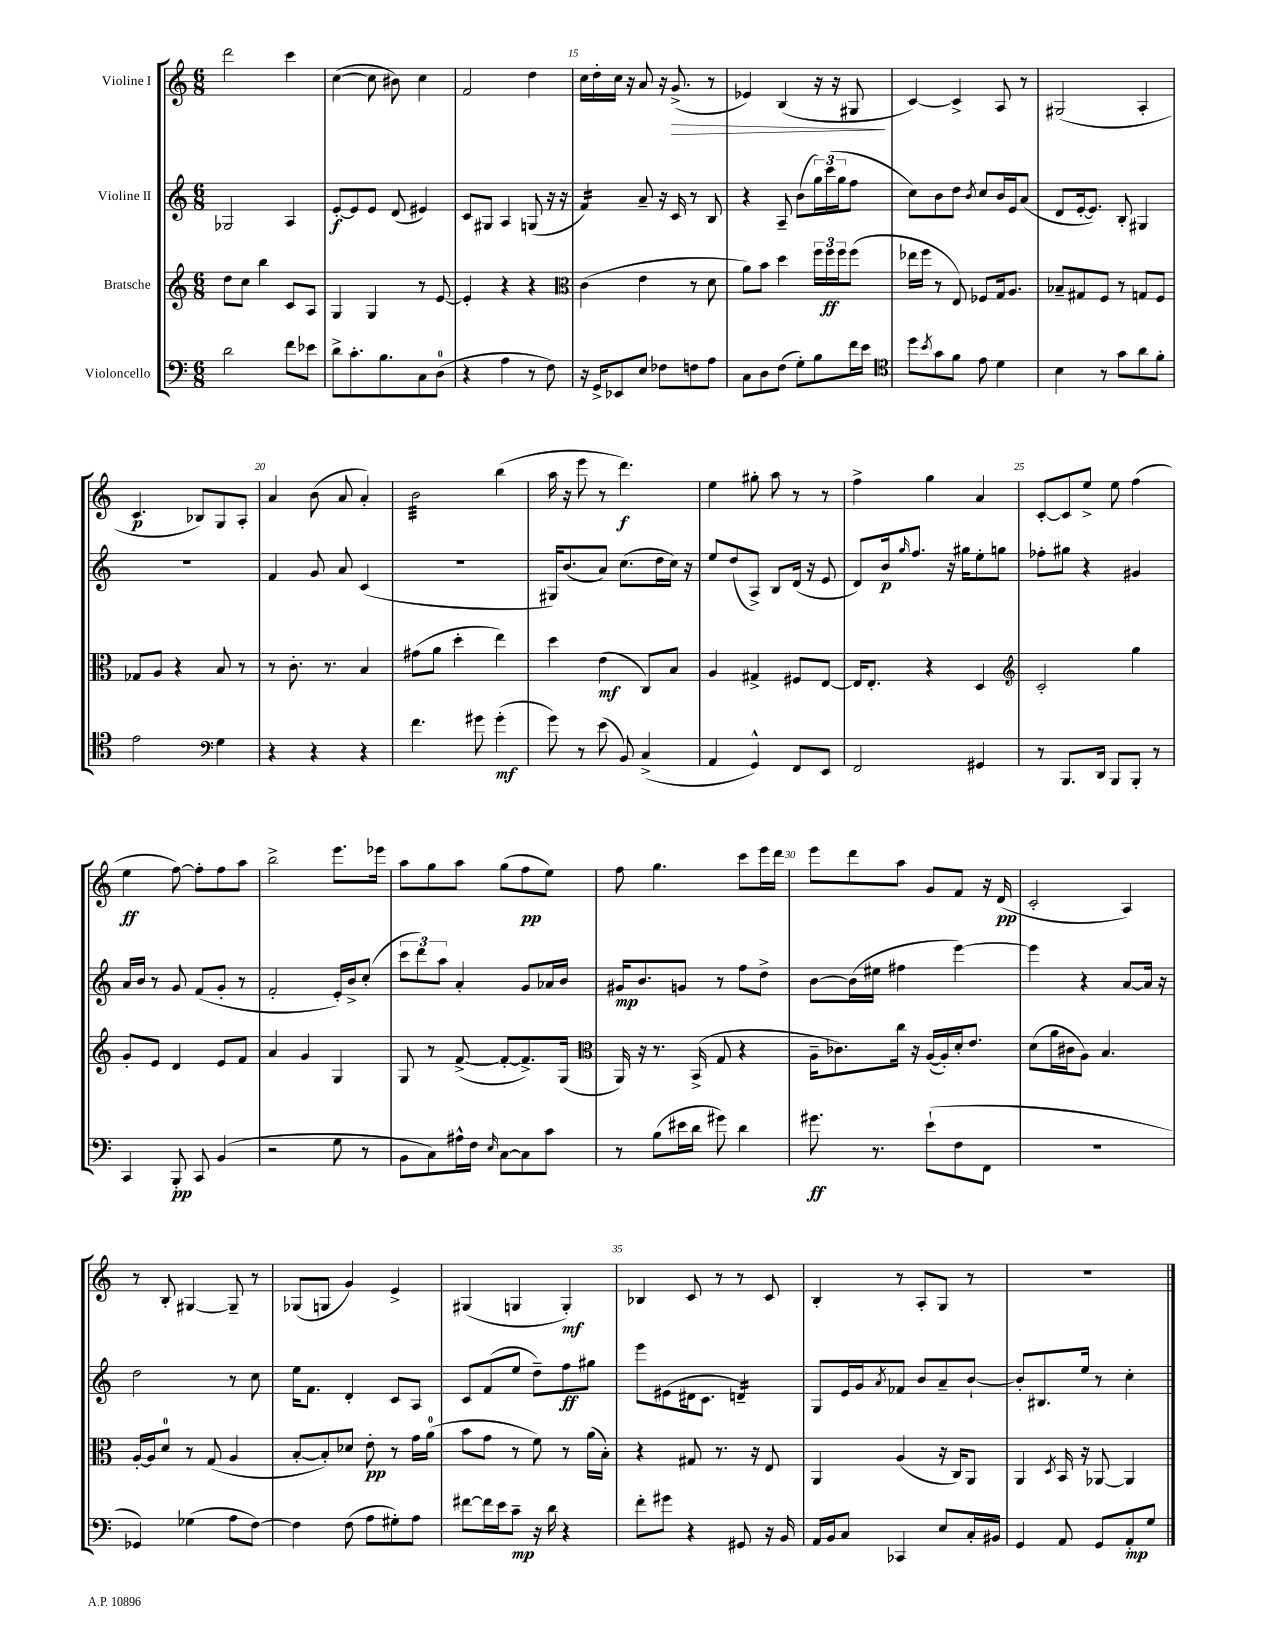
<<
\new StaffGroup <<
\new Staff = "s0" \with { instrumentName = "Violine I" } {
    \clef treble \key c \major \numericTimeSignature \time 6/8
    d'''2 c'''4 |
    c''4~( c''8 bis'8) c''4 |
    f'2 d''4 |
    c''16 d''16-. c''16 r16 a'8 r16 g'8.->\>( r8 |
    ees'4) b4( r16 r16 gis8\! |
    c'4~) c'4-> a8 r8 |
    gis2( a4-. |
    c'4.\p bes8) g8 a8-. |
    a'4 b'8( a'8 a'4-.) |
    b'2:32 b''4( |
    a''16 r16 e'''8 r8 d'''4.\f) |
    e''4 gis''8-. a''8 r8 r8 |
    f''4-> g''4 a'4 |
    c'8~-. c'8 e''8-> e''8 f''4( |
    e''4\ff f''8~) f''8-. f''8 a''8 |
    b''2-> e'''8. ees'''16 |
    a''8 g''8 a''8 g''8( f''8\pp e''8) |
    f''8 g''4. c'''8 e'''16 d'''16 |
    e'''8 d'''8 a''8 g'8 f'8 r16 d'16\pp( |
    c'2-. a4) |
    r8 b8-. gis4~ gis8-- r8 |
    ges8( g8 g'4) e'4-> |
    gis4( g4 g4-.\mf) |
    bes4 c'8 r8 r8 c'8 |
    b4-. r8 a8-. g8 r8 |
    R2. \bar "|." |
}
\new Staff = "s1" \with { instrumentName = "Violine II" } {
    \clef treble \key c \major \numericTimeSignature \time 6/8
    ges2 a4 |
    e'8~-.\f e'8 e'8 d'8( eis'4) |
    c'8 gis8 a4 g8( r16 r16 |
    f'4:16) a'8-- r16 c'16 r8 b8 |
    r4 a8-- b'8( \tuplet 3/2 { g''16) c'''16( g''16 } f''8 |
    c''8) b'8 d''8 \acciaccatura { b'8 } c''8 b'16 e'16 a'8( |
    d'8 e'16~-. e'8.) b8-. gis4 |
    R2. |
    f'4 g'8 a'8 c'4( |
    R2. |
    gis16) b'8.( a'8) c''8.( d''16 c''16) r16 |
    e''8 d''8( a8->) b8 d'16( r16 e'8 |
    d'8) b'16\p \grace { g''16 } f''8. r16 gis''16 e''8-. g''8 |
    fes''8-. gis''8 r4 gis'4 |
    a'16 b'16 r8 g'8 f'8( g'8-. r8 |
    f'2-. e'16-.) b'16-> c''8-.( |
    \tuplet 3/2 { c'''8 d'''8) a''8 } a'4-. g'8 aes'16 b'16 |
    gis'16\mp b'8. g'8 r8 f''8 d''8-> |
    b'8~ b'16( eis''16 fis''4 e'''4~) |
    e'''4 r4 a'8~ a'16 r16 |
    d''2 r8 c''8 |
    e''16 f'8. d'4-. c'8 a8 |
    c'8 f'8( e''8 d''8--) f''8\ff gis''8 |
    e'''8 eis'8( dis'16 c'8. d'4:16--) |
    g8 e'16 g'16 \acciaccatura { a'8 } fes'8 b'8 a'8-- b'8~-! |
    b'8-. bis8. e''16 r8 c''4-. \bar "|." |
}
\new Staff = "s2" \with { instrumentName = "Bratsche" } {
    \clef treble \key c \major \numericTimeSignature \time 6/8
    d''8 c''8 b''4 c'8 a8 |
    g4 g4 r8 e'8~ |
    e'4-. r4 r4 |
    \clef alto c'4( e'4 r8 d'8 |
    a'8) b'8 d''4 \tuplet 3/2 { f''16 f''16\ff f''16 } f''8( |
    ees''16 f''16 r8 e8) fes8 g16 a8. |
    bes8-- gis8 f8 r8 g8 f8 |
    ges8 a8 r4 b8 r8 |
    r8 c'8.-. r8. b4 |
    gis'8( a'8 d''4-. e''4) |
    d''4 e'4\mf( c8) b8 |
    a4 gis4-> fis8 e8~ |
    e16 e8.-. r4 d4 |
    \clef treble c'2-. g''4 |
    g'8-. e'8 d'4 e'8 f'8 |
    a'4 g'4 g4 |
    g8 r8 f'8~->( f'8~-. f'8.->) g16( |
    \clef alto a,16) r16 r8. b,16->( g8 r4 |
    a16-- ces'8.) c''16 r16 a16~( a16-.) d'16-. e'8. |
    d'8( a'16 cis'16 a8) b4. |
    a16~-. a16 d'8-0 r8 g8( a4 |
    b8~-. b8-.) des'8 e'8-.\pp r8 g'16 a'16-0( |
    b'8 g'8 r8 f'8) r8 a'16( b16-.) |
    r4 gis8 r8. r16 e8 |
    a,4 a4( r16 c16) a,8 |
    a,4 \acciaccatura { d8 } b,16 r16 aes,8~ aes,4 \bar "|." |
}
\new Staff = "s3" \with { instrumentName = "Violoncello" } {
    \clef bass \key c \major \numericTimeSignature \time 6/8
    d'2 f'8 ees'8 |
    d'8-> c'8.-. b8. c8 d8-0( |
    r4 a4 r8 f8) |
    r16 g,16-> ees,8 e8 fes8 f8 a8 |
    c8 d8 f8( g8-.) b8 f'16 e'16 |
    \clef tenor d''8 \acciaccatura { b'8 } g'8 f'8 e'8 d'4 |
    b4 r8 g'8 a'8 f'8-. |
    e'2 \clef bass g4 |
    r4 r4 r4 |
    f'4. gis'8 gis'4-.\mf( |
    g'8) r8 e'8( b,8) c4->( |
    a,4 g,4-^) f,8 e,8 |
    f,2 gis,4 |
    r8 b,,8. d,16 b,,8 b,,8-. r8 |
    c,4 b,,8-.\pp c,8 b,4( |
    r2 g8 r8 |
    b,8 c8) ais16-^ f16 \grace { e16 } c8~ c8 c'8 |
    r8 b8( eis'16 d'16 gis'8) d'4 |
    gis'8.\ff r8. e'8-!( f8 f,8 |
    R2. |
    ges,4) ges4( a8 f8~) |
    f4 f8( a8 gis8-.) a8 |
    fis'8~ fis'16 e'16 c'8--\mp r16 d'16 r4 |
    f'8-. gis'8 r4 gis,8 r16 b,16 |
    a,16 b,16 c8 ces,4 e8 c16-. bis,16 |
    g,4 a,8 g,8 a,8-.\mp g8 \bar "|." |
}
>>
>>
\layout { \context { \Score currentBarNumber = #12 \override BarNumber.break-visibility = ##(#f #t #t) barNumberVisibility = #(every-nth-bar-number-visible 5) } }
